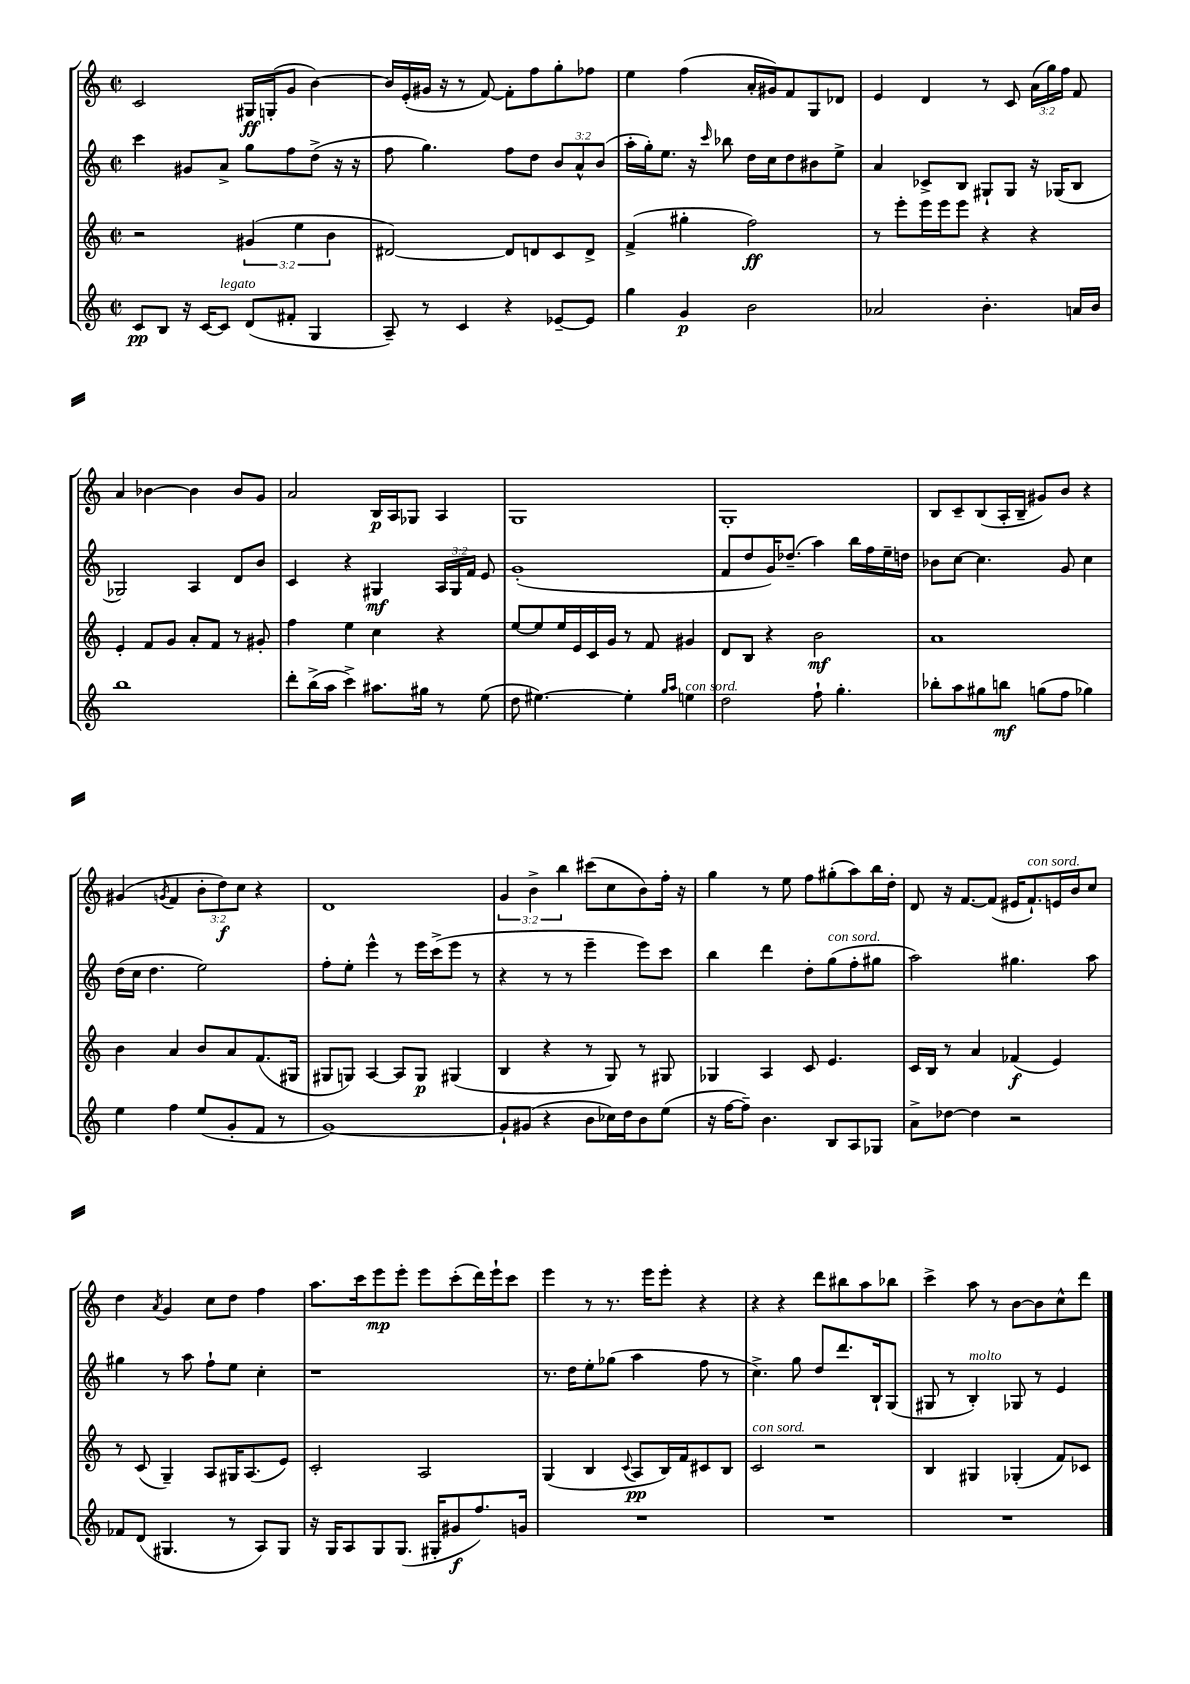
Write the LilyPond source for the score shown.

<<
\new StaffGroup <<
\new Staff = "s0" {
    \clef treble \key c \major \defaultTimeSignature \time 2/2 \override Staff.TupletNumber.text = #tuplet-number::calc-fraction-text
    \autoBeamOff c'2 gis16[\ff g16-.( g'8] b'4~) |
    b'16[ e'16-.( gis'16] r16 r8 f'8~) f'8[-. f''8 g''8-. fes''8] |
    e''4 f''4( a'16[-. gis'16) f'8 g8 des'8] |
    e'4 d'4 r8 c'8 \tuplet 3/2 { a'16[( g''16) f''16] } f'8 |
    a'4 bes'4~ bes'4 bes'8[ g'8] |
    a'2 b16[\p a16 ges8] a4 |
    g1 |
    g1-. |
    b8[ c'8-- b8( a16-. b16]-- gis'8[) b'8] r4 |
    gis'4( \acciaccatura { g'8 } f'4 \tuplet 3/2 { b'8[-. d''8\f) c''8] } r4 |
    d'1 |
    \tuplet 3/2 { g'4 b'4-> b''4 } cis'''8[( c''8 b'8) f''16]-. r16 |
    g''4 r8 e''8 f''8[ gis''8-.( a''8) b''16 d''16]-. |
    d'8 r16 f'8.[~ f'8]( eis'16[ f'8.-!^\markup { \italic "con sord." }) e'16 b'16 c''8] |
    d''4 \acciaccatura { a'8 } g'4 c''8[ d''8] f''4 |
    a''8.[ c'''16 e'''8\mp e'''8]-. e'''8[ c'''8-.( d'''16) e'''16-! c'''8] |
    e'''4 r8 r8. e'''16[ e'''8]-. r4 |
    r4 r4 d'''8[ bis''8 a''8 bes''8] |
    c'''4-> a''8 r8 b'8[~ b'8 c''8-^ d'''8] \bar "|." |
}
\new Staff = "s1" {
    \clef treble \key c \major \defaultTimeSignature \time 2/2 \override Staff.TupletNumber.text = #tuplet-number::calc-fraction-text
    \autoBeamOff c'''4 gis'8[ a'8]-> g''8[ f''8 d''8]->( r16 r16 |
    f''8 g''4.) f''8[ d''8] \tuplet 3/2 { b'8[ a'8-^ b'8]( } |
    a''16[-. g''16-.) e''8.] r16 \grace { c'''16 } bes''8 d''16[ c''16 d''8 bis'8 e''8]-> |
    a'4 ces'8[-> b8] gis8[-! gis8] r16 ges16[( b8] |
    ges2) a4 d'8[ b'8] |
    c'4 r4 gis4\mf \tuplet 3/2 { a16[ gis16 f'16] } e'8 |
    g'1-.( |
    f'8[ d''8 g'16) des''8.]--( a''4) b''16[ f''16 e''16-- d''16] |
    bes'8[ c''8]~ c''4. g'8 c''4 |
    d''16[( c''16] d''4. e''2) |
    f''8[-. e''8]-. e'''4-^ r8 e'''16[ c'''16->( e'''8] r8 |
    r4 r8 r8 e'''4-- e'''8[) c'''8] |
    b''4 d'''4 d''8[-. g''8^\markup { \italic "con sord." }( f''8-. gis''8] |
    a''2) gis''4. a''8 |
    gis''4 r8 a''8 f''8[-! e''8] c''4-. |
    r1 |
    r8. d''16[ e''8-. ges''8]( a''4 f''8 r8 |
    c''4.->) g''8 d''8[ d'''8. b16-! g8]( |
    gis8 r8 b4-.^\markup { \italic "molto" }) ges8 r8 e'4 \bar "|." |
}
\new Staff = "s2" {
    \clef treble \key c \major \defaultTimeSignature \time 2/2 \override Staff.TupletNumber.text = #tuplet-number::calc-fraction-text
    \autoBeamOff r2 \tuplet 3/2 { gis'4( e''4 b'4 } |
    dis'2~) dis'8[ d'8 c'8 d'8]-> |
    f'4->( gis''4-. f''2\ff) |
    r8 e'''8[-. e'''16 e'''16 e'''8] r4 r4 |
    e'4-. f'8[ g'8] a'8[-. f'8] r8 gis'8-. |
    f''4 e''4 c''4 r4 |
    e''8[~ e''8 e''16 e'16 c'16 g'16] r8 f'8 gis'4 |
    d'8[ b8] r4 b'2\mf |
    a'1 |
    b'4 a'4 b'8[ a'8 f'8.( gis16] |
    gis8[ g8]) a4~ a8[ g8]\p gis4( |
    b4 r4 r8 g8) r8 gis8 |
    ges4 a4 c'8 e'4. |
    c'16[ b16] r8 a'4 fes'4\f( e'4) |
    r8 c'8( g4--) a8[ gis16 a8.( e'8]) |
    c'2-. a2 |
    g4( b4 \appoggiatura { c'8 } a8[\pp b16) f'16 cis'8 b8] |
    c'2^\markup { \italic "con sord." } r2 |
    b4 gis4 ges4-.( f'8[) ces'8] \bar "|." |
}
\new Staff = "s3" {
    \clef treble \key c \major \defaultTimeSignature \time 2/2
    \autoBeamOff c'8[\pp b8] r16 c'16[~ c'8]^\markup { \italic "legato" } d'8[( fis'8]-. g4 |
    a8--) r8 c'4 r4 ees'8[~-- ees'8] |
    g''4 g'4\p b'2 |
    aes'2 b'4.-. a'16[ b'16] |
    b''1 |
    d'''8[-. b''16->( a''16] c'''4->) ais''8.[ gis''16] r8 e''8( |
    d''8 eis''4.~) eis''4-. \grace { g''16[ a''16] } e''4^\markup { \italic "con sord." } |
    d''2 f''8-! g''4.-. |
    bes''8[-. a''8 gis''8 b''8]\mf g''8[( f''8] ges''4) |
    e''4 f''4 e''8[( g'8-. f'8] r8 |
    g'1~) |
    g'8[-! gis'8]( r4 b'8[ ces''16) d''16 b'8 e''8]( |
    r16 f''16[~ f''8]--) b'4. b8[ a8 ges8] |
    a'8[-> des''8]~ des''4 r2 |
    fes'8[ d'8]( gis4. r8 a8[) gis8] |
    r16 g16[ a8 g8 g8.]( gis16[-. gis'8\f f''8.) g'16] |
    R1 |
    R1 |
    R1 \bar "|." |
}
>>
>>
\layout { \context { \Score \remove "Bar_number_engraver" } }
